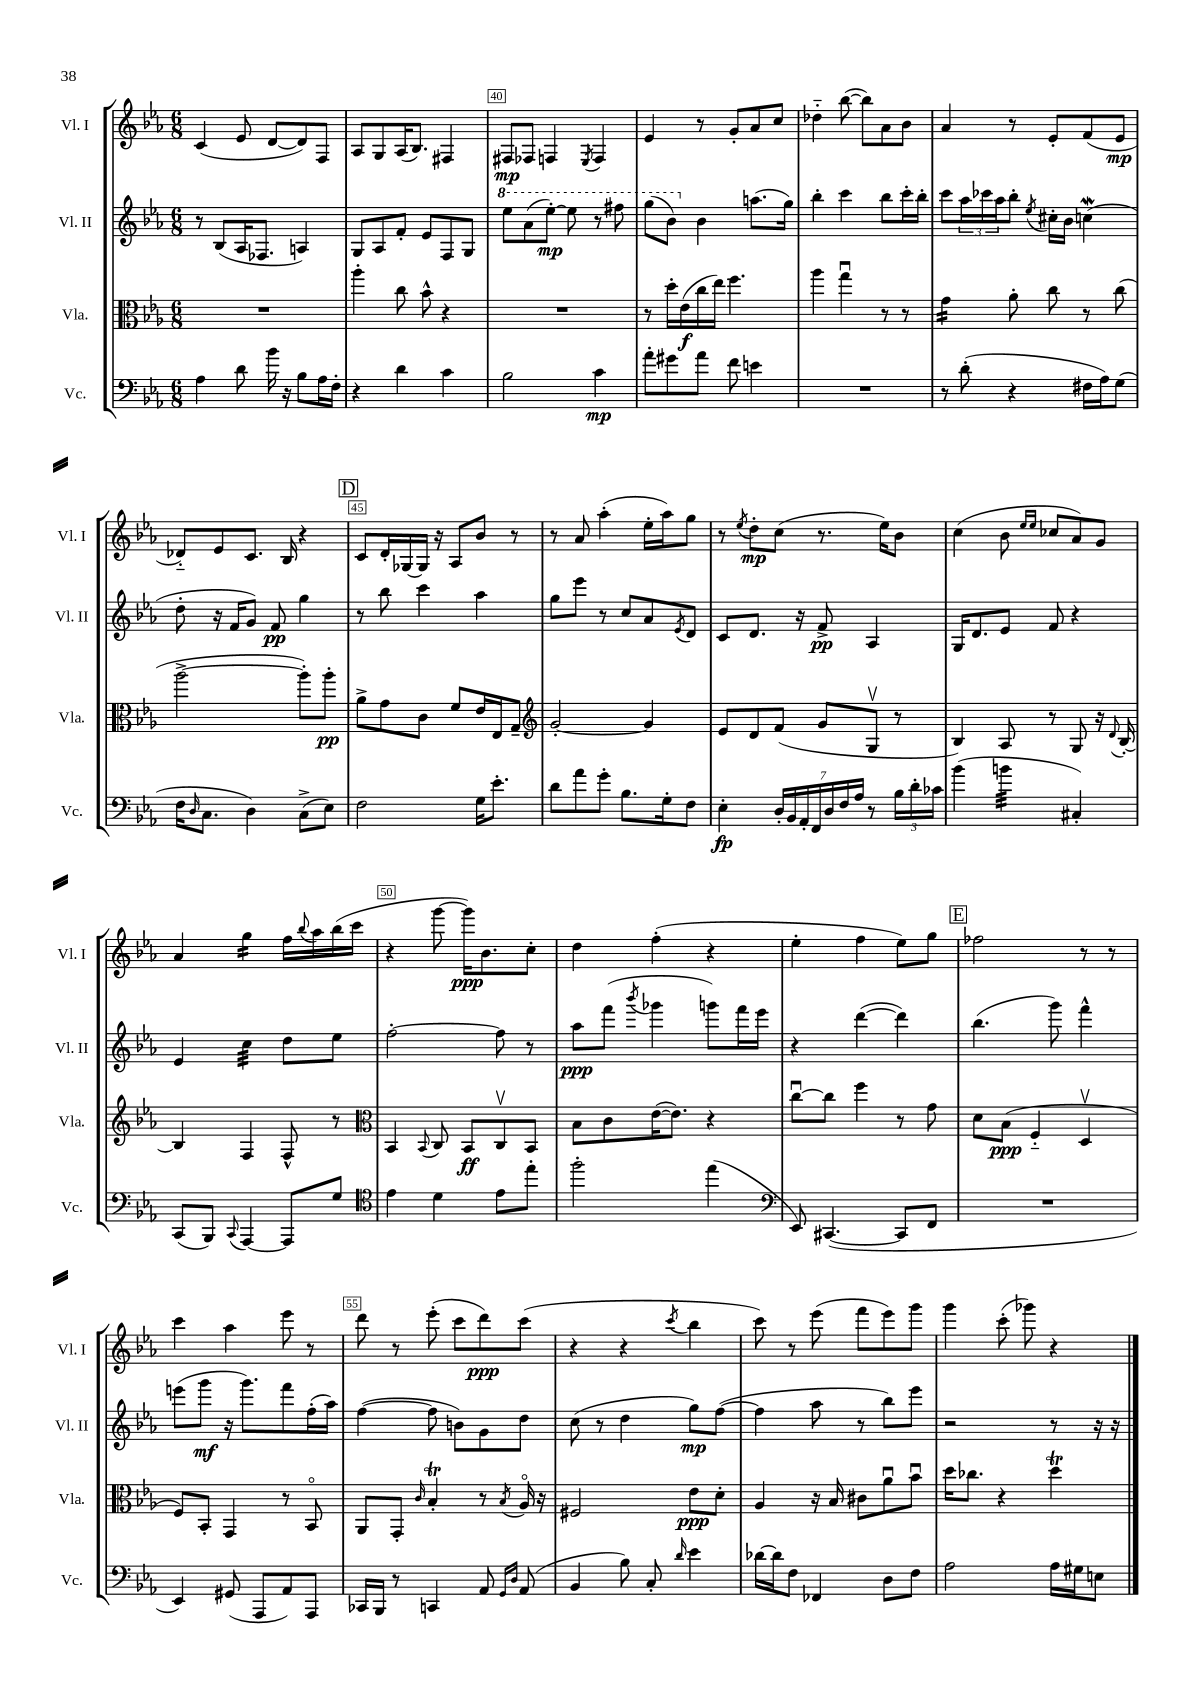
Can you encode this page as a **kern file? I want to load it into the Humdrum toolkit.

**kern	**kern	**kern	**kern
*staff4	*staff3	*staff2	*staff1
*clefF4	*clefC3	*clefG2	*clefG2
*k[b-e-a-]	*k[b-e-a-]	*k[b-e-a-]	*k[b-e-a-]
*M6/8	*M6/8	*M6/8	*M6/8
4A-\	2.r	8r	(4c/
.	.	(8B-/L	.
8d\	.	16A-/K	8e-/
.	.	8.F-/J	.
16b-\	.	.	[8d/L
16r	.	.	.
8B-\L	.	4A/)	8d/])
16A-\L	.	.	8F/J
16F'\JJ	.	.	.
=	=	=	=
4r	4aa-'\	8G/L	8A-/L
.	.	8A-/	8G/
4d\	8cc\	8f'/J	(16A-/K
.	.	.	8.B-/J)
.	8b-^^\	8e-/L	.
4c\	4r	8F/	4F#/
.	.	8G/J	.
=	=	=	=
2B-\	2.r	8eee-\L	8F#/L
.	.	(8aa-\	8F-/J
.	.	[8eee-'\J)	4F/
.	.	8eee-\]	.
.	.	.	8qE-/
4c\	.	8r	4F/
.	.	8fff#\	.
=	=	=	=
8a-'\L	8r	(8ggg\L	4e-/
8g#\	16dd'\LL	8bb-\J)	.
.	(16e-\	.	.
8a-\J	16cc\	4b-\	8r
.	16ee-\JJ)	.	.
8f\	4.ff\	.	8g'/L
4e\	.	(8.aa\L	8a-/
.	.	.	8cc/J
.	.	16gg\Jk)	.
=	=	=	=
2.r	4aa-\	4bb-'\	4dd-'~\
.	4ggu\	4ccc\	([8bb-\
.	.	.	8bb-\]L)
.	8r	8bb-\L	8a-\
.	8r	16ccc'\L	8b-\J
.	.	16bb-'\JJ	.
=	=	=	=
8r	4g\	8ccc\L	4a-/
(8d'\	.	24aa-\L	.
.	.	24ccc-\	.
.	.	24aa-\J	.
4r	8a-'\	8bb-'\J	8r
.	.	8qee-/	.
.	8cc\	16cc#'\LL	8e-'/L
.	.	16b-\JJ	.
16F#\LL	8r	(4cc\	(8f/
16A-\J)	.	.	.
(8G\J	(8cc\	.	8e-/J
=	=	=	=
16F\LK	[2aa-^\	8dd'\	8d-'~/L)
16qqD/	.	.	.
8.C\J	.	.	.
.	.	16r	8e-/
.	.	16f/LK	.
4D\)	.	8g/J)	8.c/J
.	.	8f/	.
.	.	.	16B-/
(8C^\L	8aa-'\]L)	4gg\	4r
8E-\J)	8aa-'\J	.	.
=	=	=	=
2F\	8a-^\L	8r	8c/L
.	8g\	8bb-\	16d'/L
.	.	.	[16G-/
.	8c\J	4ccc\	16G-/]JJ
.	.	.	16r
.	8f/L	.	8A-/L
16G\LK	16e-/L	4aa-\	8b-/J
8.e-'\J	16E-/J	.	.
.	8G~/J	.	8r
=	=	=	=
*	*clefG2	*	*
8d\L	[2g'/	8gg\L	8r
8a-\	.	8eee-\J	8a-/
8g'\J	.	8r	(4aa-'\
8.B-\L	.	8cc/L	.
.	4g/]	8a-/	16ee-'\LL
16G'\k	.	.	16aa-\J)
.	.	8qe-/	.
8F\J	.	8d/J	8gg\J
=	=	=	=
4E-'\	8e-/L	8c/L	8r
.	.	.	8qee-/
.	8d/	8.d/J	8dd'\L
28D'/LL	(8f/J	.	(8cc\J
28BB-/	.	.	.
.	.	16r	.
28AA-'/	.	.	.
28FF/	.	.	.
.	8g/L	8f^/	8.r
28D/	.	.	.
28F/	.	.	.
28A-/JJ	.	.	.
8r	8Gv/J	4A-/	.
.	.	.	16ee-\LK)
24B-\LL	8r	.	8b-\J
24d'\	.	.	.
24c-\JJ	.	.	.
=	=	=	=
(4b-\	4B-/)	16G/LK	(4cc\
.	.	8.d/	.
4b\	8A-/	8e-/J	8b-\
.	.	.	16qqee-/LL
.	.	.	16qqee-/JJ
.	8r	8f/	8cc-/L
4C#'/)	8G/	4r	8a-/)
.	16r	.	8g/J
.	8qqd/	.	.
.	[16B-'/	.	.
=	=	=	=
(8CC/L	4B-/]	4e-/	4a-/
8BBB-/J)	.	.	.
8qqCC/	.	.	.
[4AAA-/	4F/	4cc\	4gg\
8AAA-/]L	8F^^/	8dd\L	16ff\LL
.	.	.	8qqbb-/
.	.	.	16aa-\
8G/J	8r	8ee-\J	(16bb-\
.	.	.	16ccc\JJ
=	=	=	=
*clefC4	*clefC3	*	*
4e-\	4BB-/	[2ff'\	4r
.	8qqBB-/	.	.
4d\	8C/	.	[8ggg\
.	8BB-/L	.	16ggg\]LK)
.	.	.	8.b-\
8e-\L	8Cv/	8ff\]	.
8ee-'\J	8BB-/J	8r	8cc'\J
=	=	=	=
2ff'\	8B-\L	8aa-\L	4dd\
.	8c\	(8fff\J	.
.	.	8qbbb-/	.
.	([16e-\K	4ggg-\	(4ff'\
.	8.e-\]J)	.	.
(4ee-\	4r	8ggg\L)	4r
.	.	16fff\L	.
.	.	16eee-\JJ	.
=	=	=	=
*clefF4	*	*	*
8EE-/)	[8ccu\L	4r	4ee-'\
([4.CC#/	8cc\]J	.	.
.	4ff\	([4ddd\	4ff\
8CC#/]L	8r	4ddd\])	8ee-\L)
8FF/J	8g\	.	8gg\J
=	=	=	=
2.r	8d\L	(4.bb-\	2ff-\
.	(8B-\J	.	.
.	4F'~/	.	.
.	.	8ggg\)	.
.	4Dv/	4fff^^\	8r
.	.	.	8r
=	=	=	=
4EE-/)	8F/L)	(8eee\L	4ccc\
.	8BB-'/J	8ggg\J	.
(8GG#/	4GG/	16r	4aa-\
.	.	8.ggg\L)	.
8AAA-/L	.	.	.
8AA-/)	8r	8fff\	8eee-\
8AAA-/J	8BB-o/	(16ff'\L	8r
.	.	16aa-\JJ)	.
=	=	=	=
16CC-/LL	8AA-/L	([4ff\	8ddd\
16BBB-/JJ	.	.	.
8r	8GG'/J	.	8r
.	16qqc/	.	.
4CC/	4B-'/	8ff\]	(8eee-'\
.	.	8b\L)	8ccc\L
8AA-/	8r	8g\	8ddd\)
16qqGG/LL	.	.	.
16qqD/JJ	8qB-/	.	.
(8AA-/	16A-o/	8dd\J	(8ccc\J
.	16r	.	.
=	=	=	=
4BB-/	2F#/	(8cc\	4r
.	.	8r	.
8B-\)	.	4dd\	4r
8C'/	.	.	.
16qqd/	.	.	8qccc/
4e-\	8e-\L	8gg\L)	4bb-\
.	8d'\J	([8ff\J	.
=	=	=	=
[16d-\LL	4A-/	4ff\]	8ccc\)
16d-\]J	.	.	.
8F\J	.	.	8r
4FF-/	16r	8aa-\	(8eee-\
.	16B-/	.	.
.	8c#\L	8r	8fff\L
8D\L	8a-u\	8bb-\L)	8eee-\)
8F\J	8b-u\J	8eee-\J	8ggg\J
=	=	=	=
2A-\	16dd\LK	2r	4ggg\
.	8.cc-\J	.	.
.	4r	.	(8ccc'\
.	.	.	8ggg-\)
16A-\LL	4dd\	8r	4r
16G#\J	.	.	.
8E\J	.	16r	.
.	.	16r	.
==	==	==	==
*-	*-	*-	*-
